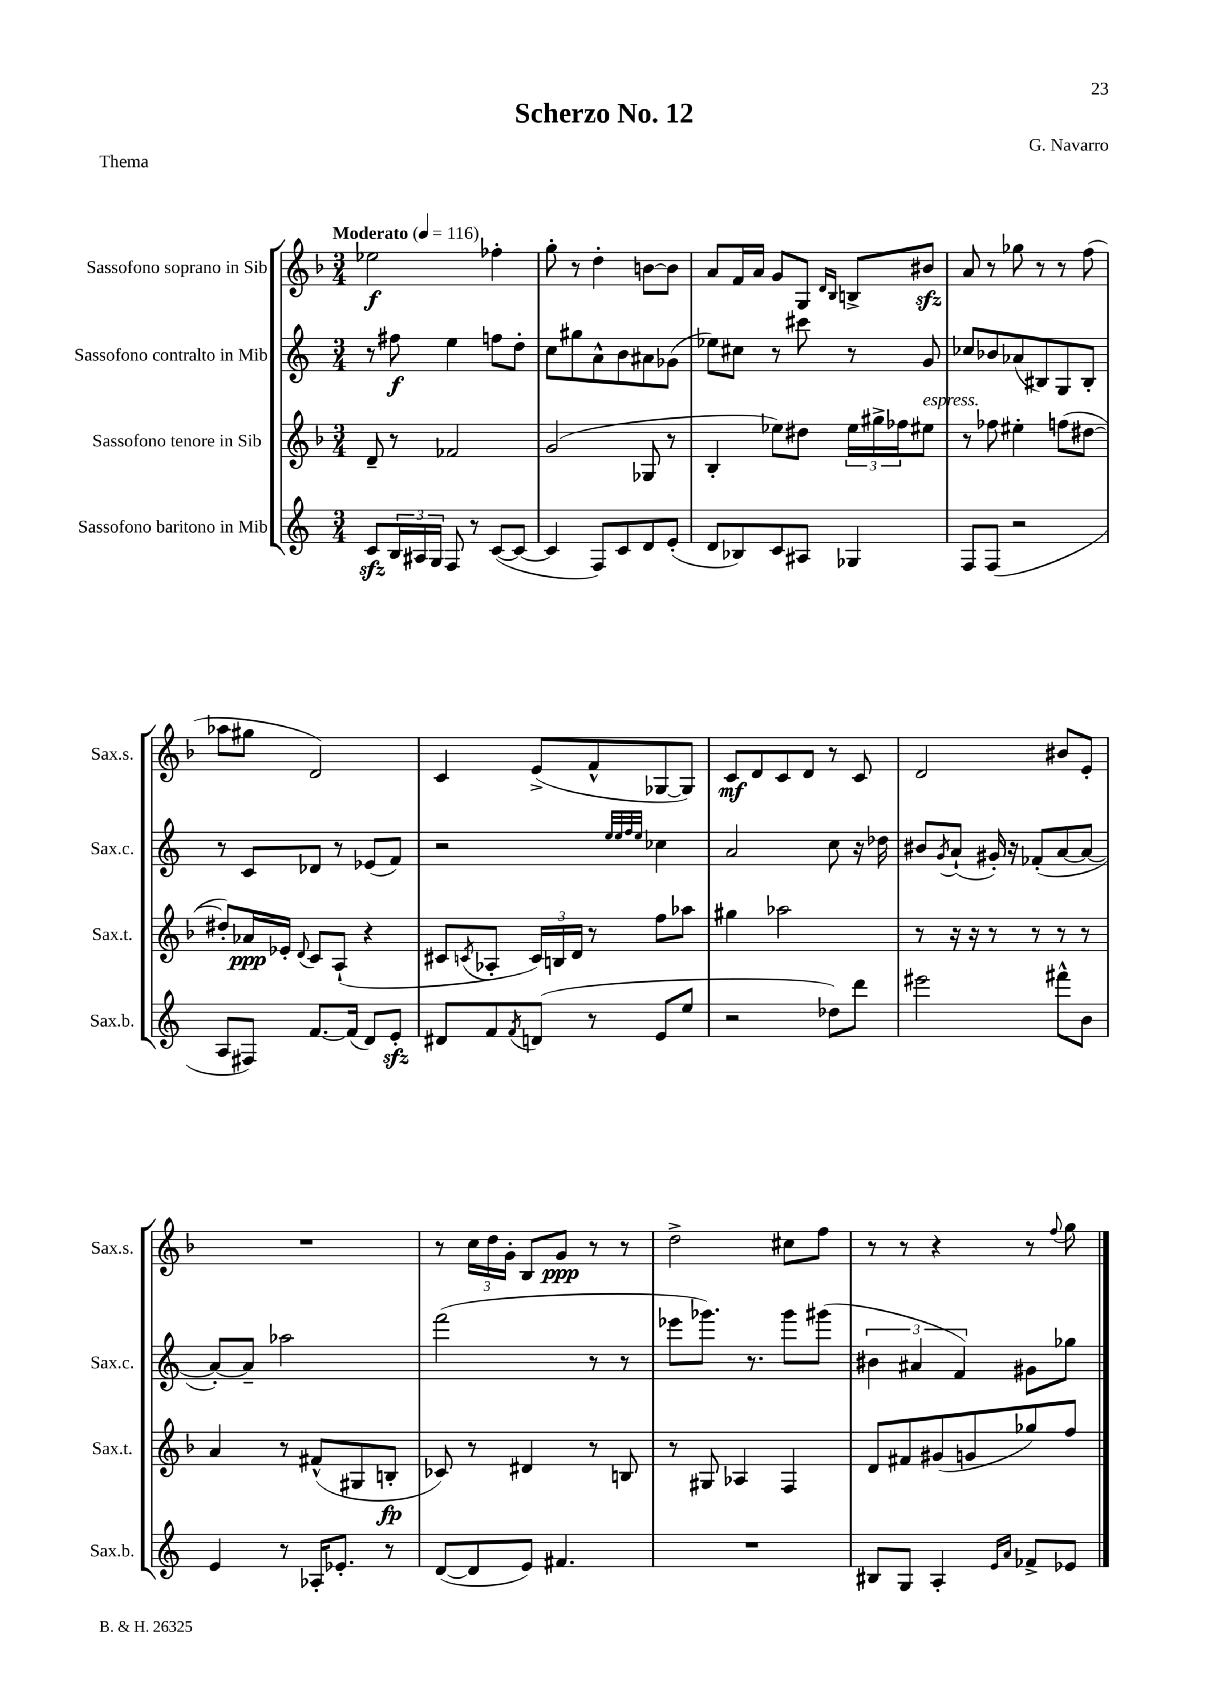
\header { title = "Scherzo No. 12" composer = "G. Navarro" piece = "Thema" }
<<
\new StaffGroup <<
\new Staff = "s0" \with { instrumentName = "Sassofono soprano in Sib" shortInstrumentName = "Sax.s." } {
    \clef treble \key f \major \numericTimeSignature \time 3/4 \tempo "Moderato" 4 = 116
    ees''2\f fes''4-. |
    g''8-. r8 d''4-. b'8~ b'8 |
    a'8 f'16 a'16 g'8 g8 \grace { d'16 bes16 } b8-> bis'8\sfz |
    a'8 r8 ges''8 r8 r8 f''8( |
    aes''8 gis''8 d'2) |
    c'4 e'8->( f'8-^ ges8~ ges8) |
    c'8\mf d'8 c'8 d'8 r8 c'8 |
    d'2 bis'8 e'8-. |
    R2. |
    r8 \tuplet 3/2 { c''16 d''16 g'16-. } bes8 g'8\ppp r8 r8 |
    d''2-> cis''8 f''8 |
    r8 r8 r4 r8 \appoggiatura { f''8 } g''8 \bar "|." |
}
\new Staff = "s1" \with { instrumentName = "Sassofono contralto in Mib" shortInstrumentName = "Sax.c." } {
    \clef treble \key c \major \numericTimeSignature \time 3/4
    r8 fis''8\f e''4 f''8 d''8-. |
    c''8 gis''8 a'8-^ b'8 ais'8 ges'8( |
    ees''8) cis''8 r8 cis'''8 r8 g'8 |
    ces''8 bes'8 aes'8( bis8) g8 bis8-. |
    r8 c'8 des'8 r8 ees'8( f'8) |
    r2 \grace { e''32 e''32 f''32 e''32 } ces''4 |
    a'2 c''8 r16 des''16 |
    bis'8 \acciaccatura { g'8 } a'8-!( gis'16-.) r16 fes'8-.( a'8~ a'8~ |
    a'8~-.) a'8-- aes''2 |
    f'''2( r8 r8 |
    ees'''8 ges'''8.) r8. ges'''8 gis'''8( |
    \tuplet 3/2 { bis'4 ais'4 f'4) } gis'8 ges''8 \bar "|." |
}
\new Staff = "s2" \with { instrumentName = "Sassofono tenore in Sib" shortInstrumentName = "Sax.t." } {
    \clef treble \key f \major \numericTimeSignature \time 3/4
    d'8-- r8 fes'2 |
    g'2( ges8 r8 |
    bes4-. ees''8) dis''8 \tuplet 3/2 { ees''16 gis''16-> fes''16 } eis''8^\markup { \italic "espress." } |
    r8 fes''8 eis''4-. f''8( dis''8~ |
    dis''8-.) aes'16\ppp ees'16-. \appoggiatura { d'8 } c'8 a8-!( r4 |
    cis'8 \acciaccatura { c'8 } aes8-. \tuplet 3/2 { c'16) b16 d'16 } r8 f''8 aes''8 |
    gis''4 aes''2 |
    r8 r16 r16 r8 r8 r8 r8 |
    a'4 r8 fis'8-^( gis8 b8-.\fp |
    ces'8) r8 dis'4 r8 b8 |
    r8 gis8 aes4 f4 |
    d'8 fis'8 gis'8( g'8 ges''8) f''8 \bar "|." |
}
\new Staff = "s3" \with { instrumentName = "Sassofono baritono in Mib" shortInstrumentName = "Sax.b." } {
    \clef treble \key c \major \numericTimeSignature \time 3/4
    c'8\sfz \tuplet 3/2 { b16 ais16 g16 } f8 r8 c'8~( c'8~ |
    c'4 f8) c'8 d'8 e'8-.( |
    d'8 bes8) c'8 ais8 ges4 |
    f8 f8( r2 |
    a8 fis8) f'8.~ f'16( d'8) e'8-.\sfz |
    dis'8 f'8 \acciaccatura { f'8 } d'8( r8 e'8 e''8 |
    r2 des''8) d'''8 |
    eis'''2 fis'''8-^ b'8 |
    e'4 r8 aes16-. ees'8.-. r8 |
    d'8~( d'8 e'8) fis'4. |
    R2. |
    bis8 g8 a4-. \grace { e'16 a'16 } fes'8-> ees'8 \bar "|." |
}
>>
>>
\layout { \context { \Score \remove "Bar_number_engraver" } }
